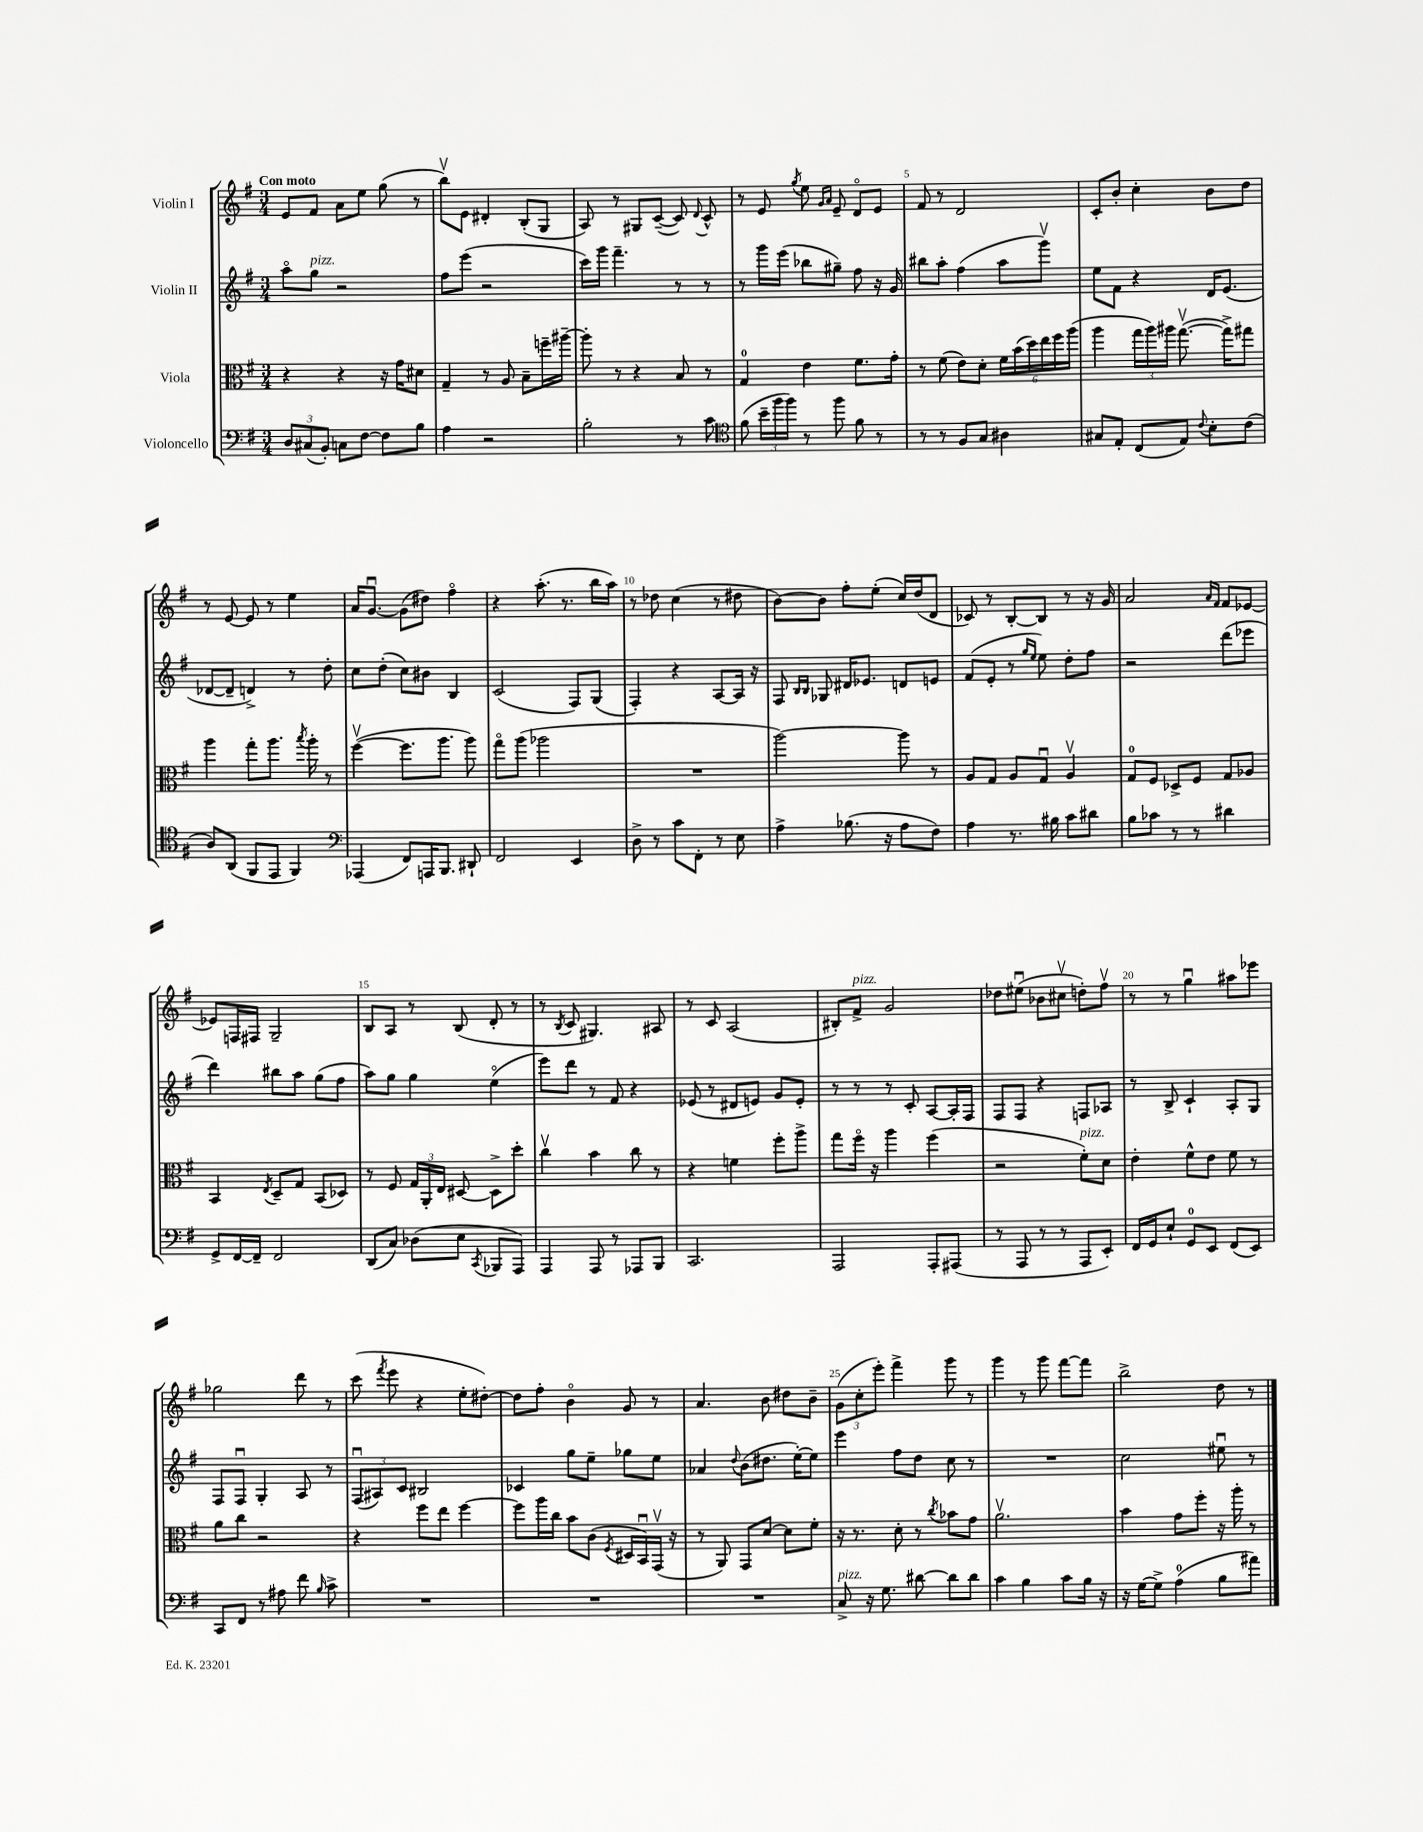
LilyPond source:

<<
\new StaffGroup <<
\new Staff = "s0" \with { instrumentName = "Violin I" } {
    \clef treble \key g \major \numericTimeSignature \time 3/4 \tempo "Con moto"
    \autoBeamOff e'8[ fis'8] a'8[ e''8] g''8( r8 |
    b''8[\upbow) e'8] dis'4-. b8[-.( g8] |
    a8) r8 gis8[ c'8]~--( c'8) \appoggiatura { d'8 } c'8-^ |
    r8 e'8 \acciaccatura { g''8 } e''8 \grace { g'16[ a'16] } e'8-- d'8[\flageolet e'8] |
    fis'8 r8 d'2 |
    c'8[-. b'8]-. c''4-. b'8[ d''8] |
    r8 e'8~ e'8 r8 e''4 |
    a'16[ g'8.]~\downbow g'8[( dis''8]) fis''4\flageolet |
    r4 a''8.-.( r8. b''16[ a''16]) |
    r8 des''8 c''4( r8 dis''8 |
    b'8[~) b'8] fis''8[-. e''8]-.( c''16[) d''16( d'8] |
    ces'8) r8 b8[~-. b8] r8 r16 g'16 |
    a'2 \grace { a'16[ fis'16] } fis'8[ ees'8]~ |
    ees'8[ f16 fis16] g2-- |
    b8[ a8] r8 b8( d'8-. r8 |
    r8 \acciaccatura { b8 } c'8 gis4.) ais8 |
    r8 c'8 a2( |
    bis8[-.) fis'8]->^\markup { \italic "pizz." } g'2 |
    des''8[ eis''8]\downbow( bes'8[ cis''8]\upbow d''8[-.) fis''8]\upbow |
    r8 r8 g''4\downbow ais''8[ ees'''8] |
    ges''2 d'''8 r8 |
    c'''8( \acciaccatura { fis'''8 } e'''8 r4 e''8[-. dis''8]~-.) |
    dis''8[ fis''8]-. b'4\flageolet g'8 r8 |
    a'4. b'8 dis''8[ b'8]-- |
    \tuplet 3/2 { g'8[( c''8-. e'''8]-.) } fis'''4-> g'''8 r8 |
    g'''4 r8 g'''8 fis'''8[~ fis'''8] |
    b''2-> d''8 r8 \bar "|." |
}
\new Staff = "s1" \with { instrumentName = "Violin II" } {
    \clef treble \key g \major \numericTimeSignature \time 3/4
    \autoBeamOff a''8[\flageolet g''8]^\markup { \italic "pizz." } r2 |
    fis''8[ e'''8]( r2 |
    c'''16[) g'''16] fis'''4.-- r8 r8 |
    r8 g'''16[ e'''16]( bes''8[ gis''8]--) fis''8 r16 g'16 |
    bis''8[ a''8]-. fis''4( a''8[ g'''8]\upbow) |
    e''8[ fis'8] r4 d'16[ e'8.]( |
    des'8[~ des'8]-- d'4->) r8 d''8-. |
    c''8[ d''8]-.( c''8[) bis'8] b4 |
    c'2( fis8[) g8]( |
    fis4-.) r4 a8[~ a16] r16 |
    fis8 \grace { b16[ b16] } ges8 dis'16[ ees'8.] d'8[ e'8] |
    fis'8[( e'8]-. r8 \grace { g''16[ e''16] } e''8) d''8[-. fis''8] |
    r2 d'''8[( ees'''8] |
    d'''4) bis''8[ a''8] g''8[( fis''8] |
    a''8[) g''8] g''4 e''4\flageolet( |
    e'''8[) d'''8] r8 fis'8 r4 |
    ees'8( r8 dis'8[ e'8]) g'8[ e'8]-. |
    r8 r8 r8 c'8-. a8[~ a16-. fis16] |
    fis8[ fis8] r4 f8[ aes8] |
    r8 b8-> c'4-! a8[-. g8] |
    fis8[ fis8]\downbow g4-. a8 r8 |
    \tuplet 3/2 { fis8[\downbow( ais8) c'8] } bis2 |
    ces'4 g''8[ e''8]-- ges''8[ e''8] |
    aes'4 \appoggiatura { d''8 } b'8[( dis''8.] e''16[~-.) e''8] |
    e'''4 fis''8[ d''8] c''8 r8 |
    R2. |
    c''2 eis''8\downbow r8 \bar "|." |
}
\new Staff = "s2" \with { instrumentName = "Viola" } {
    \clef alto \key g \major \numericTimeSignature \time 3/4
    \autoBeamOff r4 r4 r16 g'16[ dis'8] |
    g4-- r8 a8 b8[-- f''16-- ais''16]~-- |
    ais''8-. r8 r4 b8 r8 |
    g4-0 e'4 fis'8.[ g'16]-. |
    r8 fis'8( e'8[) d'8]-. \tuplet 6/4 { fis'16[ b'16( d''16) e''16 fis''16 a''16]( } |
    a''4 \tuplet 3/2 { g''16[ a''16) ais''16] } g''8.~\upbow( g''16[->) gis''8] |
    a''4 g''8[-. a''8.] \acciaccatura { b''8 } a''16-. r8 |
    fis''4~\upbow( fis''8.[ a''8.] a''8) |
    g''8[\flageolet a''8]( aes''2 |
    R2. |
    a''2~) a''8 r8 |
    a8[ g8] a8[ g8]\downbow a4\upbow |
    g8[-0 fis8] des8[-> fis8] g8[ aes8] |
    b,4 \acciaccatura { e8 } d8[-- g8] b,8[( des8]) |
    r8 fis8 \tuplet 3/2 { g16[ a,16-. e16] } dis8~ dis8[-> d''8]-. |
    c''4\upbow b'4 c''8 r8 |
    r4 f'4 fis''8[-. a''8]-> |
    g''8[ fis''16]\flageolet r16 a''4 fis''4( |
    r2 fis'8[-.^\markup { \italic "pizz." }) d'8] |
    e'4-. fis'8[-^ e'8] fis'8 r8 |
    a'8[ c''8] r2 |
    r4 fis''8[ e''8] fis''4~ |
    fis''8[ a''16 c''16] b'8[ c'8]( \acciaccatura { fis8 } dis16[ b,16\downbow) g,16]\upbow( r16 |
    r8 a,8) g,8[ d'8]~ d'8[ fis'8]-. |
    r16 r8. d'8-. r8 \acciaccatura { c''8 } bes'8[ g'8] |
    a'2.\upbow |
    b'4 g'8[ fis''8]-. r16 a''16-. r8 \bar "|." |
}
\new Staff = "s3" \with { instrumentName = "Violoncello" } {
    \clef bass \key g \major \numericTimeSignature \time 3/4
    \autoBeamOff \tuplet 3/2 { d8[ cis8( b,8]-.) } c8[ fis8]~ fis8[ b8] |
    a4 r2 |
    b2-. r8 c'8 |
    \clef tenor fis'8( \tuplet 3/2 { b'16[-- fis''16 fis''16]) } r8 fis''8 fis'8 r8 |
    r8 r8 fis8[ g8] ais4 |
    gis8[ e8]-. c8[( e8]) \appoggiatura { c'8 } b8[-. c'8]( |
    a8[) a,8]( fis,8[ e,8] fis,4) |
    \clef bass aes,,4( fis,8[) a,,16 b,,8.] dis,8-! |
    fis,2 e,4 |
    d8-> r8 c'8[ fis,8]-. r8 e8 |
    a4-> bes8.( r16 a8[ fis8]) |
    a4 r8. bis16 c'8[ dis'8] |
    b8[ ces'8] r8 r8 dis'4 |
    g,8[-> fis,16~ fis,16]-- fis,2 |
    d,8[( c8]) des8[( e8] \acciaccatura { c,8 } bes,,8[ a,,8]) |
    a,,4 a,,8 r8 aes,,8[ b,,8] |
    c,2. |
    a,,2 a,,8[-. ais,,8]( |
    r8 a,,8 r8 r8 a,,8[ e,8]-.) |
    fis,16[ g,16 e8]-! g,8[-0 e,8] fis,8[( e,8]) |
    c,8[ fis,8] r8 ais8 fis'8 \grace { b16 } c'8-> |
    R2. |
    R2. |
    R2. |
    c8->^\markup { \italic "pizz." } r16 g8. dis'8~ dis'8[ dis'8] |
    c'4 b4 c'8[ b16] r16 |
    r16 g16[~ g8]-> a4-0( b8[ ais'8]) \bar "|." |
}
>>
>>
\layout { \context { \Score \override BarNumber.break-visibility = ##(#f #t #t) barNumberVisibility = #(every-nth-bar-number-visible 5) } }
